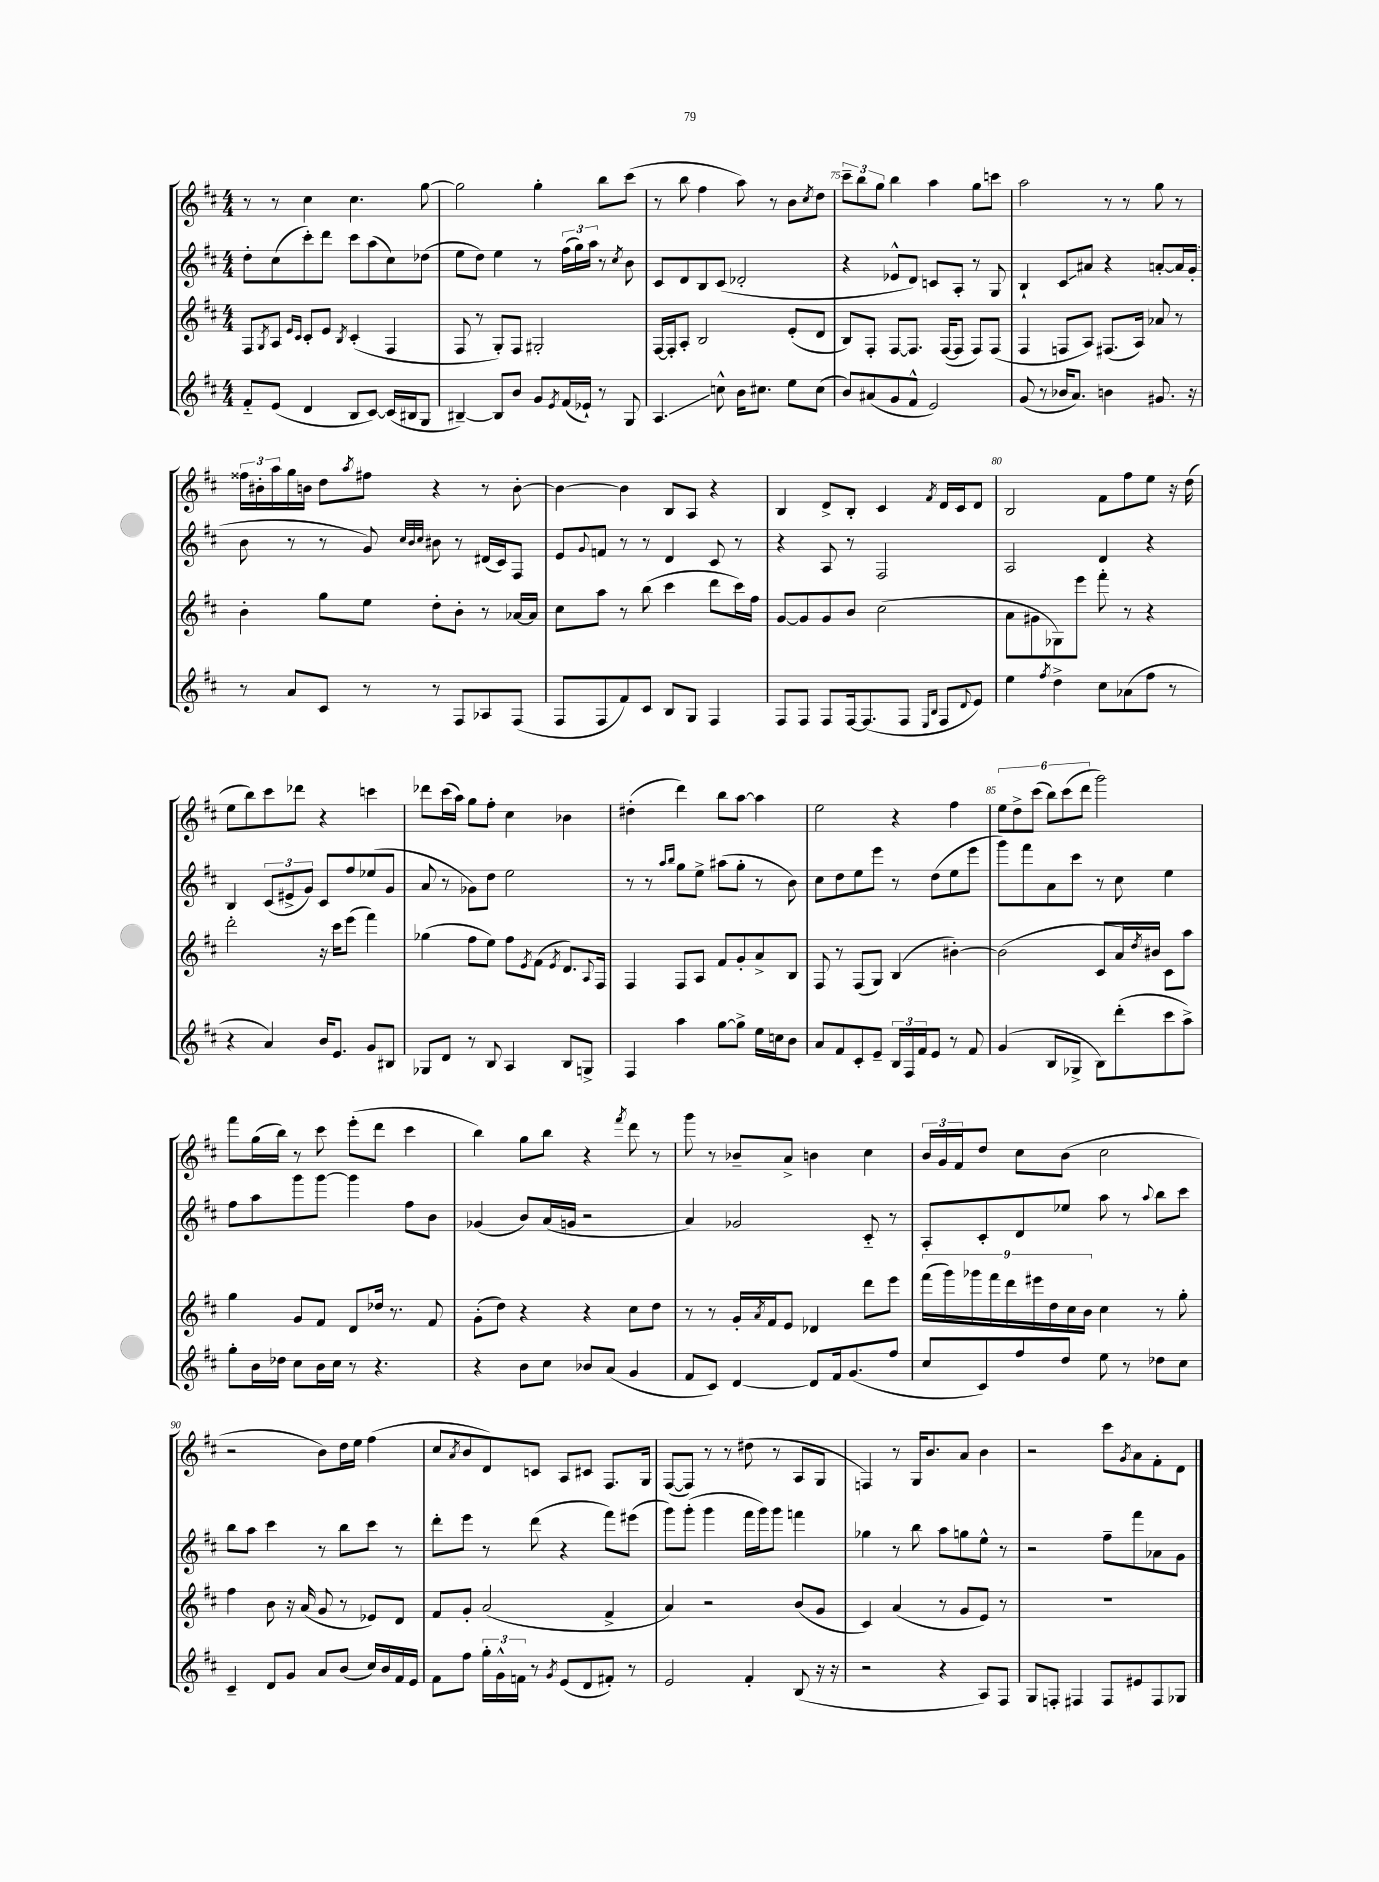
<<
\new StaffGroup <<
\new Staff = "s0" {
    \clef treble \key d \major \numericTimeSignature \time 4/4
    r8 r8 cis''4 cis''4. g''8~ |
    g''2 g''4-. b''8 cis'''8( |
    r8 b''8 fis''4 a''8) r8 b'8 \acciaccatura { cis''8 } d''8 |
    \tuplet 3/2 { cis'''8-- b''8 g''8 } b''4 a''4 g''8 c'''8 |
    a''2 r8 r8 g''8 r8 |
    \tuplet 3/2 { fisis''16 bis'16-. a''16 } g''16 b'16 d''8 \acciaccatura { a''8 } fis''8 r4 r8 b'8~-. |
    b'4~ b'4 b8 a8 r4 |
    b4 d'8-> b8-. cis'4 \acciaccatura { fis'8 } d'16 cis'16 d'8 |
    b2 fis'8 fis''8 e''8 r16 d''16( |
    e''8 b''8) cis'''8 des'''8 r4 c'''4 |
    des'''8 cis'''16( a''16) g''8 fis''8-. cis''4 bes'4 |
    dis''4-.( d'''4) b''8 a''8~ a''4 |
    e''2 r4 fis''4 |
    \tuplet 6/4 { e''8 d''8-> cis'''8( b''8) cis'''8( d'''8 } g'''2) |
    fis'''8 g''16( b''16) r8 cis'''8 e'''8-.( d'''8 cis'''4 |
    b''4) g''8 b''8 r4 \acciaccatura { fis'''8 } d'''8 r8 |
    g'''8 r8 bes'8-- a'8-> b'4 cis''4 |
    \tuplet 3/2 { b'16 g'16 fis'16 } d''8 cis''8 b'8( cis''2 |
    r2 b'8) d''16 e''16 fis''4( |
    cis''8 \acciaccatura { a'8 } b'8 d'8) c'8 a8 cis'8 fis8. g16 |
    fis8~( fis8) r8 r8 dis''8( r8 a8 g8 |
    f4) r8 g16 b'8. a'8 b'4 |
    r2 cis'''8 \acciaccatura { g'8 } a'8 fis'8-. d'8 \bar "|." |
}
\new Staff = "s1" {
    \clef treble \key d \major \numericTimeSignature \time 4/4
    d''8-. cis''8( cis'''8-.) d'''8 cis'''8 a''8( cis''8) des''8( |
    e''8 d''8) e''4 r8 \tuplet 3/2 { fis''16( g''16) a''16 } r8 \acciaccatura { cis''8 } b'8 |
    cis'8 d'8 b8 cis'8( des'2-. |
    r4 ees'8-^ d'8) c'8 a8-. r8 g8 |
    b4-! cis'8\glissando ais'8 r4 a'8~-. a'16 g'16-.( |
    b'8 r8 r8 g'8) \grace { cis''32 b'32 cis''32 } bis'8 r8 dis'16( cis'16) fis8 |
    e'8 \appoggiatura { g'8 } f'8 r8 r8 d'4 cis'8 r8 |
    r4 a8 r8 fis2 |
    a2 d'4 r4 |
    b4 \tuplet 3/2 { cis'8( eis'8-> g'8) } cis'8 fis''8 ees''8( g'8 |
    a'8 r8 ges'8) d''8 e''2 |
    r8 r8 \grace { a''16 b''16 } g''8 e''8-> ais''8( g''8-. r8 b'8) |
    cis''8 d''8 e''8 e'''8 r8 d''8( e''8 e'''8 |
    g'''8) fis'''8 a'8 cis'''8 r8 cis''8 e''4 |
    fis''8 a''8 g'''8 g'''8~ g'''4 fis''8 b'8 |
    ges'4( b'8) a'16( g'16 r2 |
    a'4) ges'2 cis'8-_ r8 |
    a8-. cis'8-. d'8 ees''8 a''8 r8 \appoggiatura { a''8 } b''8 cis'''8 |
    b''8 a''8 cis'''4 r8 b''8 cis'''8 r8 |
    d'''8-. e'''8 r8 d'''8( r4 fis'''8) eis'''8( |
    g'''8) g'''8-.( g'''4 fis'''16 g'''16) g'''8 f'''4 |
    ges''4 r8 b''8 a''8 g''8 e''8-^ r8 |
    r2 fis''8-- fis'''8 aes'8 g'8 \bar "|." |
}
\new Staff = "s2" {
    \clef treble \key d \major \numericTimeSignature \time 4/4
    fis8 \acciaccatura { g8 } a8 \grace { e'16 cis'16 } cis'8-. e'8 \acciaccatura { b8 } cis'4-.( fis4 |
    fis8 r8 g8-.) fis8 gis2-. |
    fis16~ fis16-. a8-. b2 e'8-.( d'8 |
    b8) fis8-. fis8~ fis8. fis16~( fis8 fis8) fis8( |
    fis4 f8 a8) fis8.( a16) aes'8 r8 |
    b'4-. g''8 e''8 d''8-. b'8-. r8 aes'16~ aes'16 |
    cis''8 a''8 r8 b''8( cis'''4 d'''8 cis'''16) fis''16 |
    g'8~ g'8 g'8 b'8 cis''2( |
    a'8 gis'8 ges8) e'''8 fis'''8-. r8 r4 |
    d'''2-. r16 cis'''16 e'''8( fis'''4) |
    ges''4( fis''8 e''8) fis''8 \acciaccatura { e'8 } fis'8( \acciaccatura { e'8 } d'8.) \appoggiatura { a8 } fis16 |
    fis4 fis8 a8 fis'8 g'8-. a'8-> b8 |
    fis8 r8 fis8( g8) b4( bis'4~-.) |
    bis'2( cis'8 a'16) \acciaccatura { d''8 } bis'16 cis'8 a''8 |
    g''4 g'8 fis'8 d'8 des''16 r8. fis'8 |
    g'8-.( d''8) r4 r4 cis''8 d''8 |
    r8 r8 g'16-. \acciaccatura { a'8 } fis'16 e'8 des'4 d'''8 e'''8 |
    \tuplet 9/8 { fis'''16( g'''16) ges'''16 fis'''16 d'''16 eis'''16 d''16 cis''16 b'16 } cis''4 r8 g''8-. |
    fis''4 b'8 r16 a'16( g'8 r8 ees'8) d'8 |
    fis'8 g'8-. a'2( fis'4-> |
    a'4) r2 b'8( g'8 |
    cis'4) a'4( r8 g'8 e'8) r8 |
    R1 \bar "|." |
}
\new Staff = "s3" {
    \clef treble \key d \major \numericTimeSignature \time 4/4
    fis'8-_ e'8( d'4 b8 cis'8~) cis'16( bis16 g8 |
    bis4~--) bis8 b'8 g'8 \acciaccatura { e'8 } fis'16( ees'16-!) r8 g8 |
    a4.\glissando c''8-^ b'16 cis''8. e''8 cis''8( |
    b'8) ais'8( g'8 fis'8-^ e'2) |
    g'8( r8 bes'16 a'8.) b'4 gis'8. r16 |
    r8 a'8 cis'8 r8 r8 fis8 aes8 fis8( |
    fis8 fis8 fis'8) cis'8 b8 g8 fis4 |
    fis8 fis8 fis8 fis16~ fis8.( fis8 \grace { e16 b16 } fis8 \appoggiatura { d'8 } e'8) |
    e''4 \acciaccatura { fis''8 } d''4-> cis''8 aes'8( fis''8 r8 |
    r4 a'4) b'16 e'8. g'8 bis8 |
    ges8 d'8 r8 b8 a4 b8 g8-> |
    fis4 a''4 g''8~ g''8-> e''16 c''16 b'8 |
    a'8 fis'8 cis'8-. e'8-- \tuplet 3/2 { b16 fis16 fis'16 } e'8 r8 fis'8 |
    g'4( b8 ges8-> b8) d'''8-.( cis'''8 a''8->) |
    g''8-. b'16 des''16 cis''8 b'16 cis''16 r8 r4. |
    r4 b'8 cis''8 bes'8 a'8( g'4 |
    fis'8 cis'8) d'4~ d'8 fis'16 g'8.( fis''8 |
    cis''8 cis'8) fis''8 d''8 e''8 r8 des''8 cis''8 |
    cis'4-- d'8 g'8 a'8 b'8( cis''16) b'16 fis'16 e'16 |
    fis'8 fis''8 \tuplet 3/2 { g''16-. g'16-^ f'16 } r8 \acciaccatura { g'8 } e'8( d'8 fis'8-.) r8 |
    e'2 fis'4-. b8( r16 r16 |
    r2 r4 a8) fis8 |
    g8 f8-. fis4 fis8 eis'8 fis8 ges8 \bar "|." |
}
>>
>>
\layout { \context { \Score currentBarNumber = #72 \override BarNumber.break-visibility = ##(#f #t #t) barNumberVisibility = #(every-nth-bar-number-visible 5) } }
